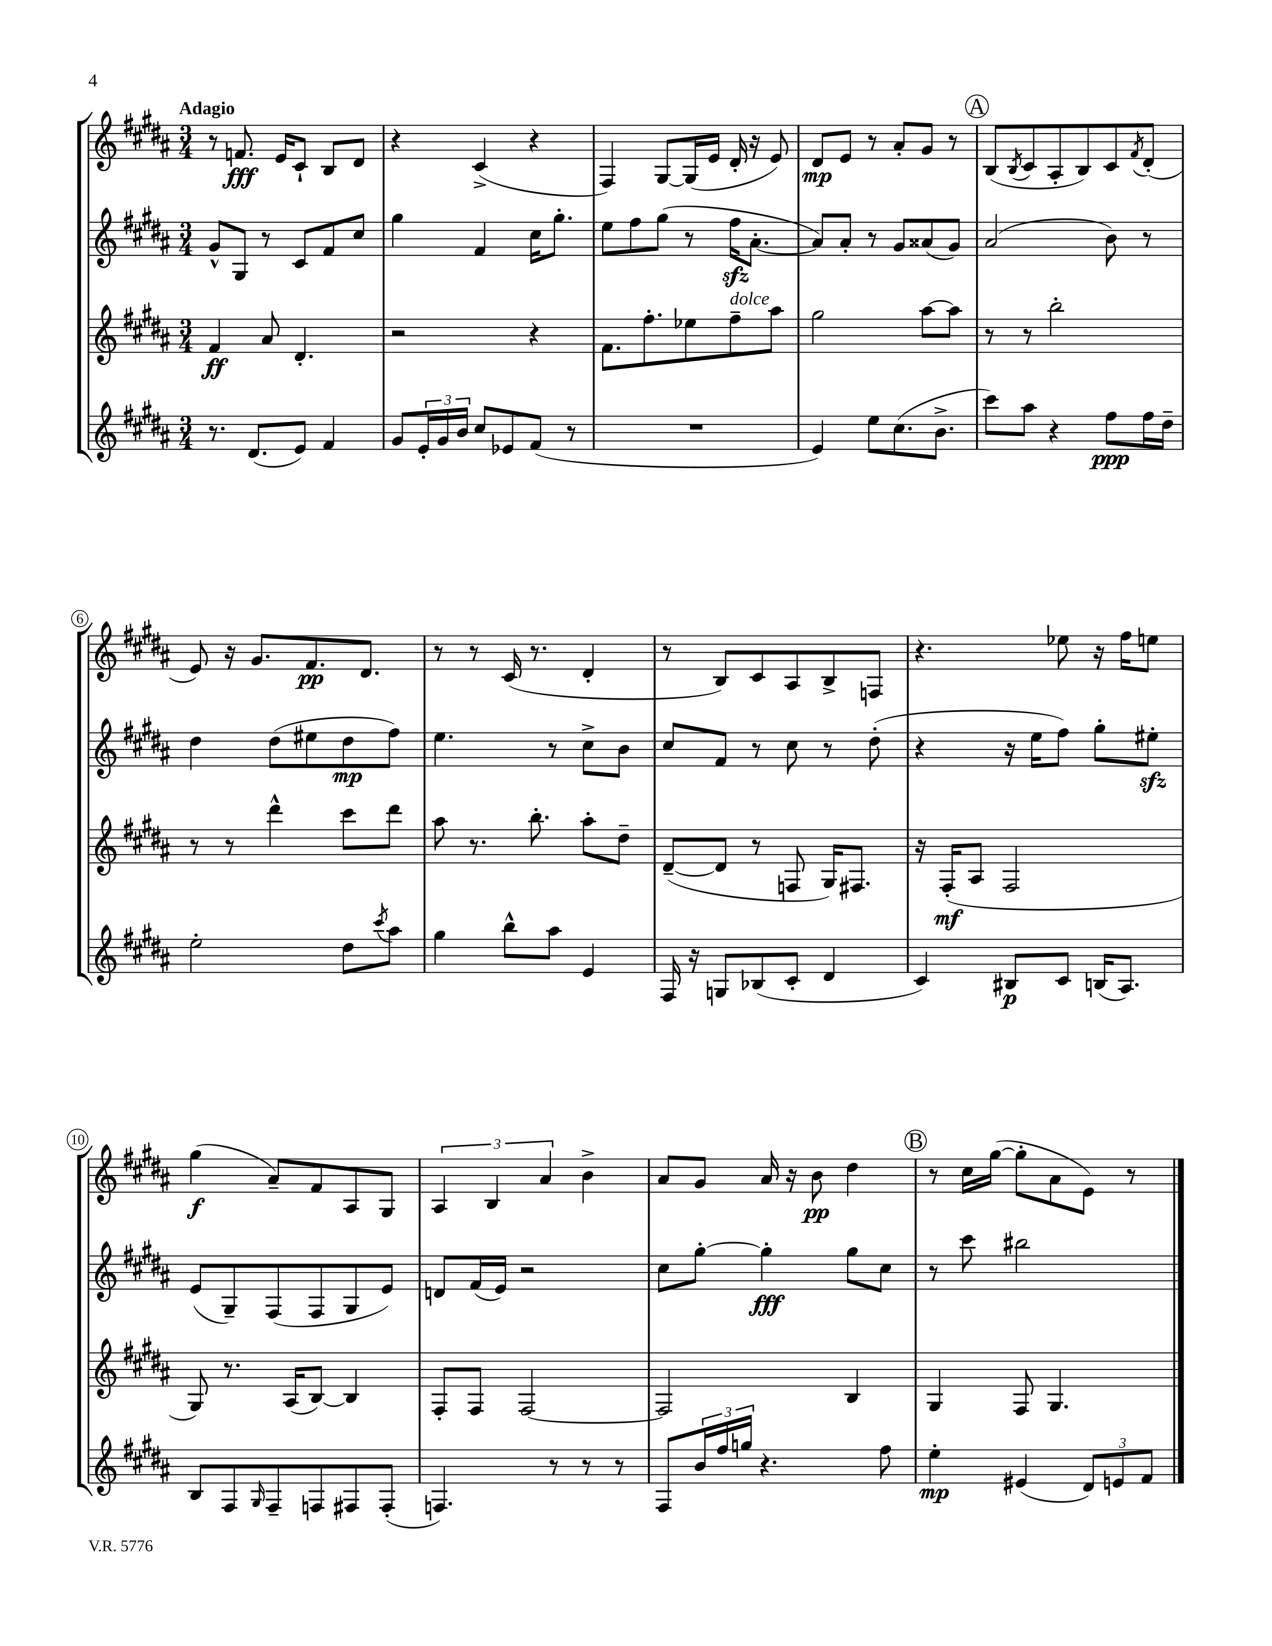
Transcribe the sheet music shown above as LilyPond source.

<<
\new StaffGroup <<
\new Staff = "s0" {
    \clef treble \key b \major \numericTimeSignature \time 3/4 \tempo "Adagio"
    r8 f'8.\fff e'16 cis'8-! b8 dis'8 |
    r4 cis'4->( r4 |
    fis4) gis8~ gis16( e'16 dis'16-. r16 e'8) |
    dis'8\mp e'8 r8 ais'8-. gis'8 r8 |
    \mark \markup { \circle "A" } b8( \acciaccatura { b8 } cis'8 ais8-. b8) cis'8 \acciaccatura { fis'8 } dis'8-.( |
    e'8) r16 gis'8. fis'8.\pp dis'8. |
    r8 r8 cis'16( r8. dis'4-. |
    r8 b8) cis'8 ais8 b8-> f8 |
    r4. ees''8 r16 fis''16 e''8 |
    gis''4\f( ais'8--) fis'8 ais8 gis8 |
    \tuplet 3/2 { ais4 b4 ais'4 } b'4-> |
    ais'8 gis'8 ais'16 r16 b'8\pp dis''4 |
    \mark \markup { \circle "B" } r8 cis''16 gis''16~( gis''8-. ais'8 e'8) r8 \bar "|." |
}
\new Staff = "s1" {
    \clef treble \key b \major \numericTimeSignature \time 3/4
    gis'8-^ gis8 r8 cis'8 fis'8 cis''8 |
    gis''4 fis'4 cis''16 gis''8.-. |
    e''8 fis''8 gis''8( r8 fis''16\sfz ais'8.~-. |
    ais'8) ais'8-. r8 gis'8 aisis'8( gis'8) |
    \mark \markup { \circle "A" } ais'2( b'8) r8 |
    dis''4 dis''8( eis''8 dis''8\mp fis''8) |
    e''4. r8 cis''8-> b'8 |
    cis''8 fis'8 r8 cis''8 r8 dis''8-.( |
    r4 r16 e''16 fis''8) gis''8-. eis''8-.\sfz |
    e'8( gis8--) fis8( fis8 gis8 e'8) |
    d'8 fis'16( e'16) r2 |
    cis''8 gis''8~-. gis''4-.\fff gis''8 cis''8 |
    \mark \markup { \circle "B" } r8 cis'''8 bis''2 \bar "|." |
}
\new Staff = "s2" {
    \clef treble \key b \major \numericTimeSignature \time 3/4
    fis'4\ff ais'8 dis'4.-. |
    r2 r4 |
    fis'8. fis''8.-. ees''8 fis''8--^\markup { \italic "dolce" } ais''8 |
    gis''2 ais''8~ ais''8 |
    \mark \markup { \circle "A" } r8 r8 b''2-. |
    r8 r8 dis'''4-^ cis'''8 dis'''8 |
    ais''8 r8. b''8.-. ais''8-. dis''8-- |
    dis'8~--( dis'8 r8 f8 gis16) fis8. |
    r16 fis16-.\mf( ais8 fis2 |
    gis8) r8. ais16( b8~) b4 |
    fis8-. fis8 fis2~ |
    fis2 b4 |
    \mark \markup { \circle "B" } gis4 fis8 gis4. \bar "|." |
}
\new Staff = "s3" {
    \clef treble \key b \major \numericTimeSignature \time 3/4
    r8. dis'8.( e'8) fis'4 |
    gis'8 \tuplet 3/2 { e'16-. gis'16 b'16 } cis''8 ees'8 fis'8( r8 |
    R2. |
    e'4) e''8 cis''8.( b'8.-> |
    \mark \markup { \circle "A" } cis'''8) ais''8 r4 fis''8\ppp fis''16 dis''16-- |
    e''2-. dis''8 \acciaccatura { cis'''8 } ais''8 |
    gis''4 b''8-^ ais''8 e'4 |
    fis16 r16 g8 bes8( cis'8-. dis'4 |
    cis'4) bis8\p cis'8 b16( ais8.) |
    b8 fis8 \grace { gis16 } fis8-- f8 fis8 fis8-.( |
    f4.) r8 r8 r8 |
    fis8 \tuplet 3/2 { b'16 fis''16 g''16 } r4. fis''8 |
    \mark \markup { \circle "B" } e''4-.\mp eis'4( \tuplet 3/2 { dis'8) e'8 fis'8 } \bar "|." |
}
>>
>>
\layout { \context { \Score \override BarNumber.stencil = #(make-stencil-circler 0.1 0.3 ly:text-interface::print) } }
